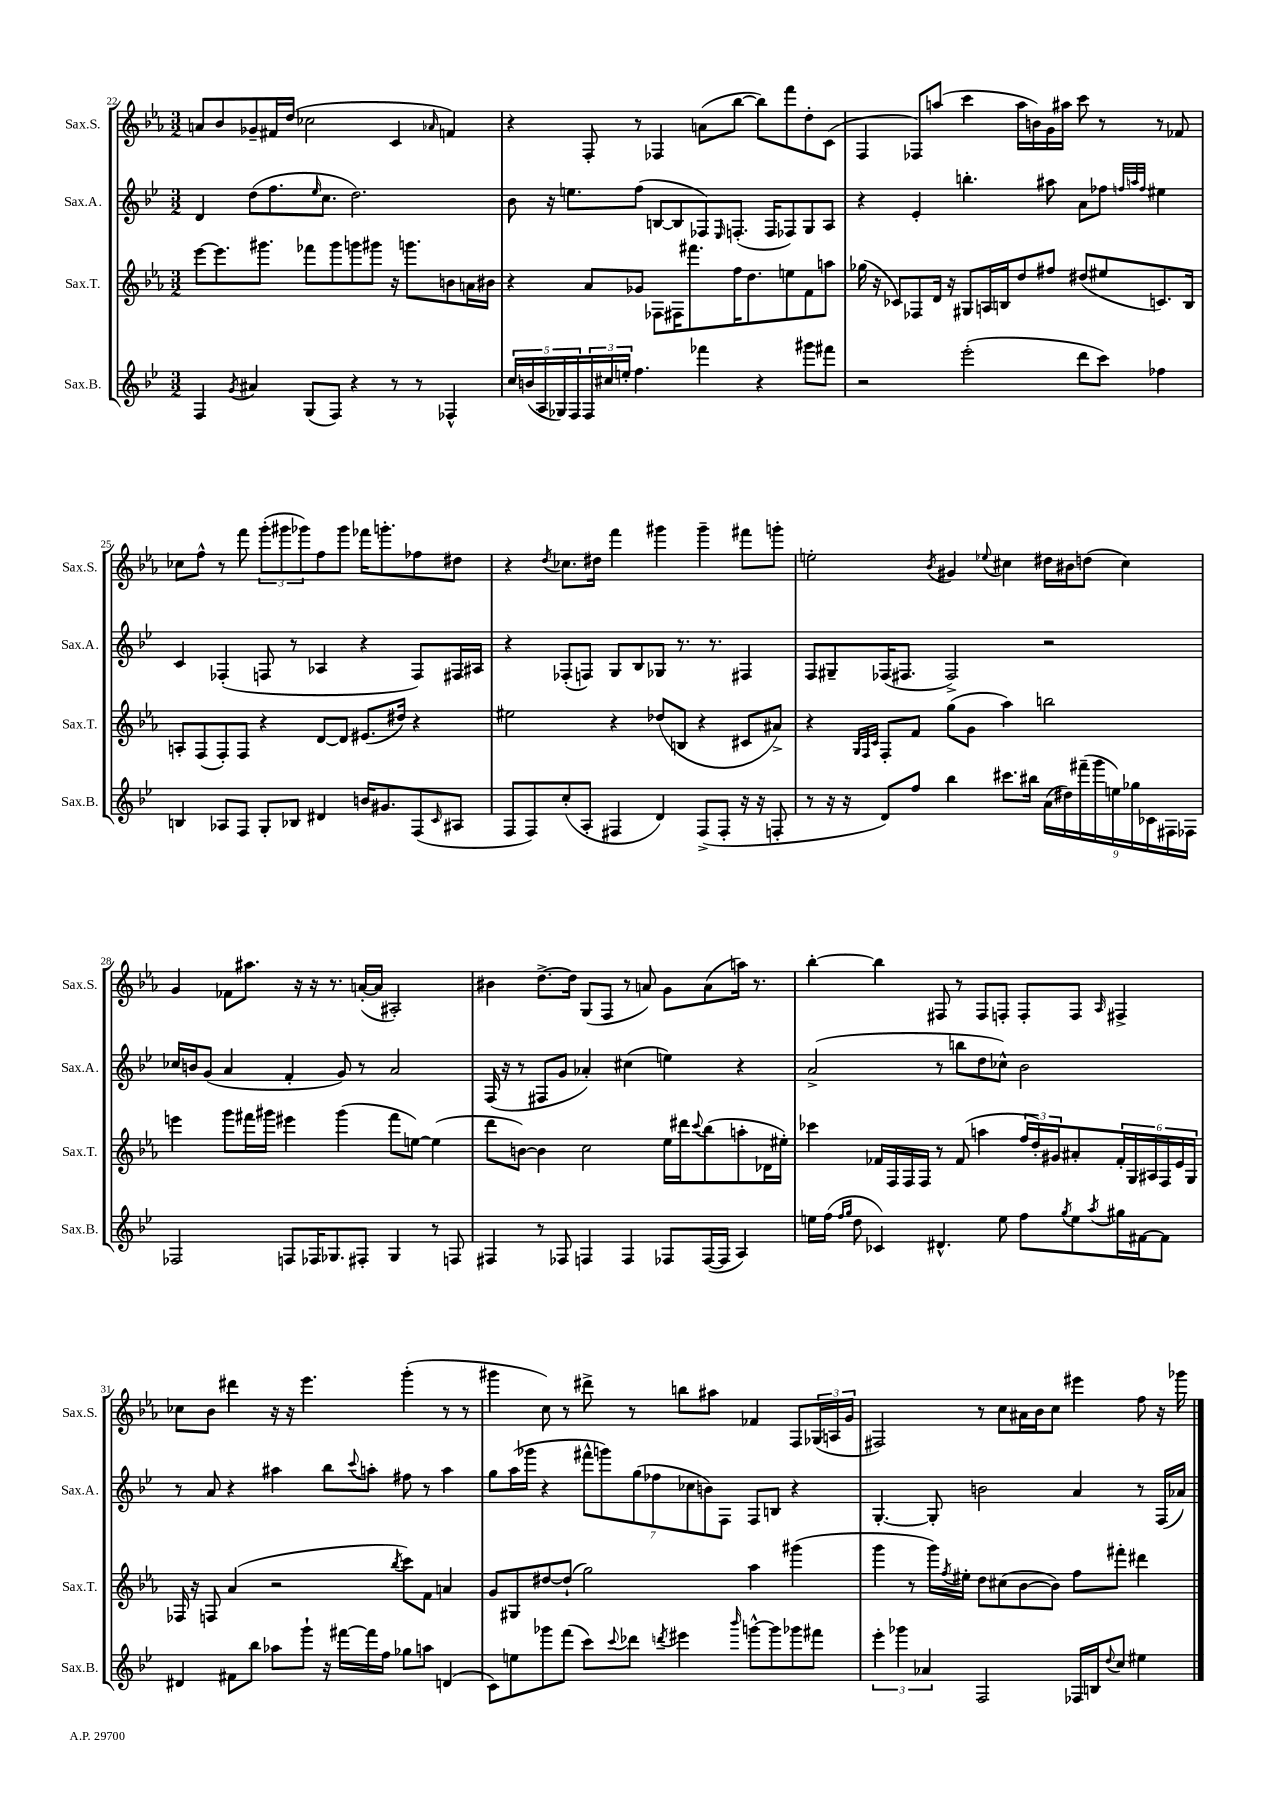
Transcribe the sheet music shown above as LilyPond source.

<<
\new StaffGroup <<
\new Staff = "s0" \with { instrumentName = "Sax.S." shortInstrumentName = "Sax.S." } {
    \clef treble \key ees \major \numericTimeSignature \time 3/2
    a'8 bes'8 ges'8-- fis'16 d''16( ces''2 c'4 \grace { aes'16 } f'4) |
    r4 f8-. r8 fes4 a'8( bes''8~ bes''8) f'''8 d''8-. c'8( |
    f4 fes8) a''8( c'''4 a''16 b'16) g'16 ais''16 c'''8 r8 r8 fes'8 |
    ces''8 f''8-^ r8 f'''8 \tuplet 3/2 { g'''8-.( gis'''8 ges'''8) } f''8 ges'''8 fes'''16 g'''8.-. fes''8 dis''8 |
    r4 \acciaccatura { d''8 } ces''8. dis''16 f'''4 gis'''4 gis'''4-- fis'''8 g'''8-. |
    e''2-. \acciaccatura { bes'8 } gis'4 \appoggiatura { ees''8 } cis''4 dis''16 bis'16 d''8( cis''4) |
    g'4 fes'8 ais''8. r16 r16 r8. a'16~-.( a'16 ais2-.) |
    bis'4 d''8.~-> d''16 g8( f8 r8 a'8) g'8 a'8( a''16) r8. |
    bes''4~-. bes''4 fis8 r8 fis8 f8-. f8-. f8 \grace { aes16 } fis4-> |
    ces''8 bes'8 dis'''4 r16 r16 ees'''4. g'''4-.( r8 r8 |
    gis'''4 c''8) r8 dis'''8-> r8 b''8 ais''8 fes'4 f8 \tuplet 3/2 { ges16( a16 g'16 } |
    fis2) r8 c''8 ais'16 bes'16 c''8 eis'''4 f''8 r16 ges'''16 \bar "|." |
}
\new Staff = "s1" \with { instrumentName = "Sax.A." shortInstrumentName = "Sax.A." } {
    \clef treble \key bes \major \numericTimeSignature \time 3/2
    d'4 d''8( f''8. \grace { ees''16 } c''8. d''2.) |
    bes'8 r16 e''8. f''8( b8~ b8 fes8) \grace { ees16 } f8.-.( f16 fes8) g8 a8 |
    r4 ees'4-. b''4.-. ais''8 a'8 fes''8 \grace { f''32 a''32 f''32 } eis''4 |
    c'4 fes4-.( f8 r8 aes4 r4 f8) fis16 ais16 |
    r4 fes8-.( f8) g8 bes8 ges8 r8. r8. fis4 |
    f8 gis8-- fes16( fis8. fis2->) r2 |
    ces''16 b'16 g'8( a'4 f'4-. g'8) r8 a'2 |
    f16( r16 r8 fis8 g'8 aes'4-.) cis''4( e''4) r4 |
    a'2->( r8 b''8 d''8 ces''8-^) bes'2 |
    r8 a'8 r4 ais''4 bes''8 \appoggiatura { c'''8 } a''8-. fis''8 r8 a''4 |
    g''8 a''16( ges'''16 r4 \tuplet 7/4 { fis'''8-^ g'''8) g''8( fes''8 ces''8 b'8) f8 } f8 b8 r4 |
    g4.~-. g8-. b'2 a'4 r8 f16( aes'16) \bar "|." |
}
\new Staff = "s2" \with { instrumentName = "Sax.T." shortInstrumentName = "Sax.T." } {
    \clef treble \key ees \major \numericTimeSignature \time 3/2
    ees'''8~ ees'''8. gis'''8. fes'''8 gis'''8 g'''8 gis'''8 r16 g'''8. b'8 a'16 bis'16 |
    r4 aes'8 ges'8 fes8 fis16 fis'''8. f''16 d''8. e''8 f'8 a''8 |
    ges''16( r16 ces'8) fes8 d'16 r16 gis8 a16 b16 d''8 fis''8 dis''8( eis''8 c'8.) b16 |
    a8-. f8( f8-.) f8 r4 d'8~ d'8 eis'8.( dis''16) r4 |
    eis''2 r4 des''8( b8 r4 cis'8 ais'8->) |
    r4 \grace { g32 f32 c'32 } f8-. f'8 g''8( g'8 aes''4) b''2 |
    e'''4 g'''8 fis'''16 gis'''16 eis'''4 gis'''4( fis'''8 e''8~) e''4( |
    d'''8 b'8~) b'4 c''2 ees''16 dis'''16 \appoggiatura { c'''8 } bes''8( a''8-. des'16 eis''16-.) |
    ces'''4 fes'16 f16 f16 f16 r8 fes'8( a''4 \tuplet 3/2 { f''16 d''16-.) gis'16 } ais'8-. \tuplet 6/4 { fes'16-. g16 ais16 f16 ees'16 g16 } |
    fes16 r16 f8 aes'4( r2 \acciaccatura { bes''8 } c'''8) f'8 a'4 |
    g'8 gis8 dis''8~ dis''8-!( g''2) aes''4 gis'''4( |
    g'''4 r8 g'''16) \acciaccatura { f''8 } eis''16-. d''8 cis''8( bes'8~ bes'8) f''8 fis'''8-. dis'''4 \bar "|." |
}
\new Staff = "s3" \with { instrumentName = "Sax.B." shortInstrumentName = "Sax.B." } {
    \clef treble \key bes \major \numericTimeSignature \time 3/2
    f4 \acciaccatura { g'8 } ais'4 g8( f8) r4 r8 r8 fes4-^ |
    \tuplet 5/4 { c''16 b'16( a16 ges16) f16 } \tuplet 3/2 { f16 cis''16 e''16-. } f''4. fes'''4 r4 gis'''8 fis'''8 |
    r2 ees'''2-.( d'''8 c'''8) fes''4 |
    b4 aes8 f8 g8-. bes8 dis'4 b'16 gis'8. f8( \grace { c'16 } ais8 |
    f8 f8) c''8-.( a8-. fis4 d'4) fis8->( fis8-. r16 r16 f8-. |
    r8 r16 r16 d'8) f''8 bes''4 cis'''8. bis''16 \tuplet 9/8 { a'16( dis''16) fis'''16--( g'''16 e''16) ges''16 ces'16 fis16 fes16 } |
    fes2 f8 fes16 ges8. fis8-. ges4 r8 f8 |
    fis4 r8 fes8 f4 f4 fes8 fes16~( fes16 a4) |
    e''16 f''16( \grace { f''16 g''16 } d''8 ces'4) dis'4.-^ e''8 f''8 \acciaccatura { g''8 } e''8 \acciaccatura { a''8 } gis''16 fis'16~ fis'8 |
    dis'4 fis'8 bes''8 aes''8 g'''8-! r16 fis'''16~ fis'''16 f''16 ges''8 a''8 d'4( |
    c'8) e''8 ges'''8 f'''8( c'''8) \appoggiatura { c'''8 } des'''8 \acciaccatura { d'''8 } eis'''4 \grace { bes'''16 } g'''8~-^ g'''8 ges'''8 fis'''8 |
    \tuplet 3/2 { ees'''4-. ges'''4 aes'4 } f2 fes16 b16 \appoggiatura { d''8 } c''8 eis''4 \bar "|." |
}
>>
>>
\layout { \context { \Score currentBarNumber = #22 } }
